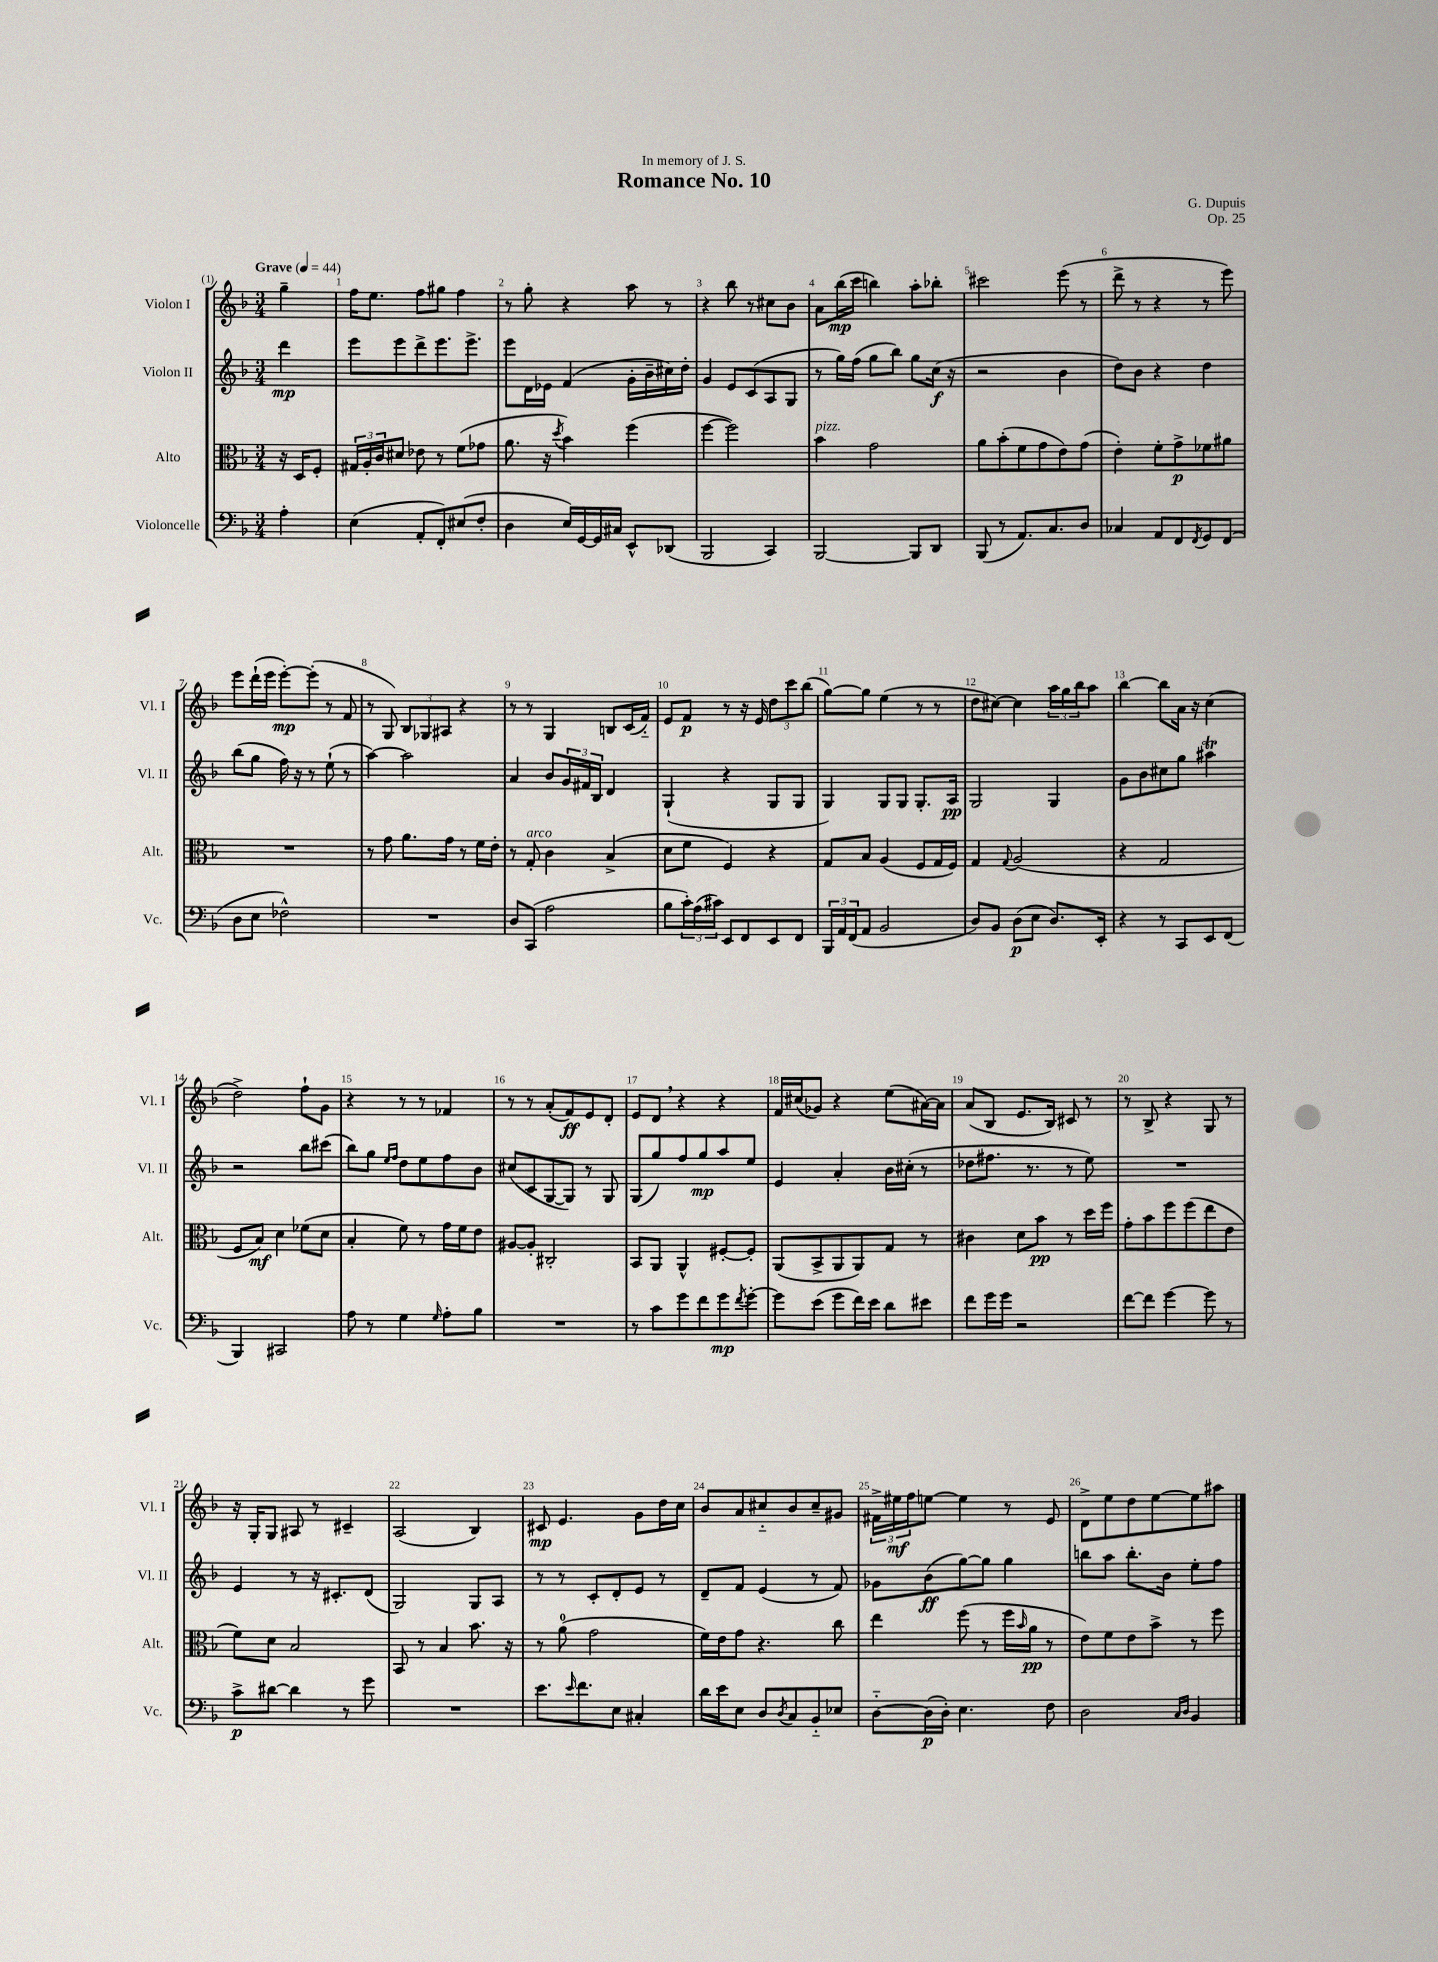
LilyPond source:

\header { title = "Romance No. 10" composer = "G. Dupuis" dedication = "In memory of J. S." opus = "Op. 25" }
<<
\new StaffGroup <<
\new Staff = "s0" \with { instrumentName = "Violon I" shortInstrumentName = "Vl. I" } {
    \clef treble \key f \major \numericTimeSignature \time 3/4 \partial 4 \tempo "Grave" 4 = 44
    g''4-- |
    f''16 e''8. f''8 gis''8 f''4 |
    r8 g''8-. r4 a''8 r8 |
    r4 bes''8 r8 cis''8 bes'8 |
    a'8 bes''16\mp( c'''16 b''4) a''8-. bes''8-. |
    cis'''2 e'''8( r8 |
    d'''8-> r8 r4 r8 e'''8) |
    e'''8 d'''16-!( e'''16 e'''8~-.\mp) e'''8-.( r8 f'8 |
    r8 g8) \tuplet 3/2 { bes8 ges8 ais8 } r4 |
    r8 r8 g4 b8 c'16( f'16-_) |
    e'8 f'8\p r8 r16 e'16 \tuplet 3/2 { d''8 c'''8 bes''8( } |
    g''8~) g''8 e''4( r8 r8 |
    d''8 cis''8~) cis''4 \tuplet 3/2 { a''16 g''16 bes''16 } a''8 |
    bes''4~ bes''8 a'16 r16 c''4( |
    d''2->) f''8-! g'8 |
    r4 r8 r8 fes'4 |
    r8 r8 a'8-.( f'8\ff) e'8 d'8-. |
    e'8 d'8 \breathe r4 r4 |
    f'16 cis''16( ges'8) r4 e''8( ais'16~) ais'16 |
    a'8( bes8 e'8. bes16) cis'8 r8 |
    r8 bes8-> r4 g8 r8 |
    r16 g16-. g8 ais8 r8 cis'4-- |
    a2( bes4) |
    cis'8\mp e'4. g'8 d''16 c''16 |
    bes'8 a'8 cis''8-_ bes'8 cis''8-- gis'8 |
    \tuplet 3/2 { fis'16-> eis''16\mf f''16 } e''8~ e''4 r8 e'8 |
    d'8-> e''8 d''8 e''8~ e''8 ais''8 \bar "|." |
}
\new Staff = "s1" \with { instrumentName = "Violon II" shortInstrumentName = "Vl. II" } {
    \clef treble \key f \major \numericTimeSignature \time 3/4 \partial 4
    d'''4\mp |
    e'''8 e'''8 d'''8-> e'''8. e'''8.-> |
    e'''8 d'16 ees'16 f'4( g'16-. bes'16-- cis''16) d''16-. |
    g'4 e'8 c'8( a8 g8 |
    r8 g''16) f''16( g''8 bes''8) g''8 c''16\f( r16 |
    r2 bes'4 |
    d''8) bes'8 r4 d''4 |
    bes''8( g''8 f''16) r16 r8 e''8-!( r8 |
    a''4~) a''2 |
    a'4 bes'8 \tuplet 3/2 { g'16 fis'16 bes16 } d'4 |
    g4-!( r4 g8 g8 |
    g4) g8 g8 g8.-. a16\pp |
    g2 g4 |
    g'8 bes'8 cis''8 g''8 ais''4\trill |
    r2 bes''8 cis'''8( |
    bes''8) g''8 \grace { e''16 f''16 } d''8 e''8 f''8 bes'8 |
    cis''8( c'8 g8~ g8) r8 g8 |
    g8( g''8) f''8 g''8\mp a''8 e''8 |
    e'4 a'4-. bes'16 cis''16-.( r8 |
    des''8 fis''8. r8. r8 e''8) |
    R2. |
    e'4 r8 r16 cis'8.-. d'8( |
    g2) g8 a8 |
    r8 r8 c'8-. d'8-. e'8 r8 |
    d'8-- f'8 e'4( r8 f'8) |
    ges'8 bes'8\ff( g''8~) g''8 g''4 |
    b''8 a''8 b''8.-. bes'16 e''8-. f''8 \bar "|." |
}
\new Staff = "s2" \with { instrumentName = "Alto" shortInstrumentName = "Alt." } {
    \clef alto \key f \major \numericTimeSignature \time 3/4 \partial 4
    r16 d16 f8-. |
    \tuplet 3/2 { gis16 a16-. c'16 } dis'8 ees'8 r8 f'8( ges'8 |
    a'8. r16 \acciaccatura { d''8 } bes'4) f''4( |
    f''4~ f''2) |
    bes'4^\markup { \italic "pizz." } g'2 |
    a'8 bes'8-.( f'8 g'8 e'8) g'8( |
    e'4-.) f'8-. g'8->\p fes'8 ais'8 |
    R2. |
    r8 g'8 a'8. g'16 r8 f'16 e'16-. |
    r8 g8-.^\markup { \italic "arco" } c'4 bes4->( |
    d'8 f'8 f4) r4 |
    g8 bes8 a4( f8 g16 f16) |
    g4 \appoggiatura { g8 } a2( |
    r4 g2 |
    f8 bes8\mf) d'4 fes'8( d'8 |
    bes4-. f'8) r8 g'16 f'16 e'8 |
    ais8~ ais8-. cis2-. |
    bes,8 a,8 a,4-^ fis8~-. fis8-. |
    a,8( bes,8-> a,8 a,8) g8 r8 |
    cis'4 d'8 bes'8\pp r8 d''16 f''16 |
    g'8-. bes'8 f''8 f''8( e''8 e'8 |
    f'8) d'8 bes2 |
    bes,8 r8 bes4 bes'8. r16 |
    r8 a'8-0( g'2 |
    f'16) e'16 g'8 r4. c''8 |
    e''4 f''8( r8 f''16 \grace { bes'16 } a'16\pp r8 |
    e'8) f'8 e'8 bes'8-> r8 f''8 \bar "|." |
}
\new Staff = "s3" \with { instrumentName = "Violoncelle" shortInstrumentName = "Vc." } {
    \clef bass \key f \major \numericTimeSignature \time 3/4 \partial 4
    a4-. |
    e4( a,8-. f,8-.) eis8( f8-. |
    d4 e16) g,16~ g,16 cis16 e,8-^ des,8( |
    bes,,2 c,4) |
    bes,,2~ bes,,8 d,8 |
    bes,,8( r8 a,8.) c8. d8 |
    ces4 a,8 f,8 \acciaccatura { f,8 } g,8 f,8( |
    d8 e8 fes2-^) |
    R2. |
    d8 c,8( a2 |
    bes8 \tuplet 3/2 { c'16-.) a16( cis'16) } e,8 f,8 e,8 f,8 |
    \tuplet 3/2 { bes,,16 a,16 f,16( } a,8 bes,2 |
    d8) bes,8 d8\p( e8 d8.) e,16-. |
    r4 r8 c,8 e,8 f,8( |
    bes,,4) cis,2 |
    a8 r8 g4 \grace { g16 } a8-. bes8 |
    R2. |
    r8 c'8 g'8 f'8 g'8\mp \acciaccatura { f'8 } g'8~-. |
    g'8 e'8( g'8 f'16) e'16 d'8 eis'8 |
    f'8 g'16 g'16 r2 |
    f'8~ f'8 g'4~ g'8 r8 |
    c'8->\p dis'8~ dis'4 r8 g'8 |
    R2. |
    e'8. \grace { e'16 } f'8. e8 cis4-. |
    d'16 e'16 e8 d8 \acciaccatura { d8 } c8 bes,8-_ ees8 |
    d8~-_ d16\p( d16-.) e4. f8 |
    d2 \grace { c16 d16 } bes,4 \bar "|." |
}
>>
>>
\layout { \context { \Score \override BarNumber.break-visibility = ##(#f #t #t) barNumberVisibility = #all-bar-numbers-visible } }
